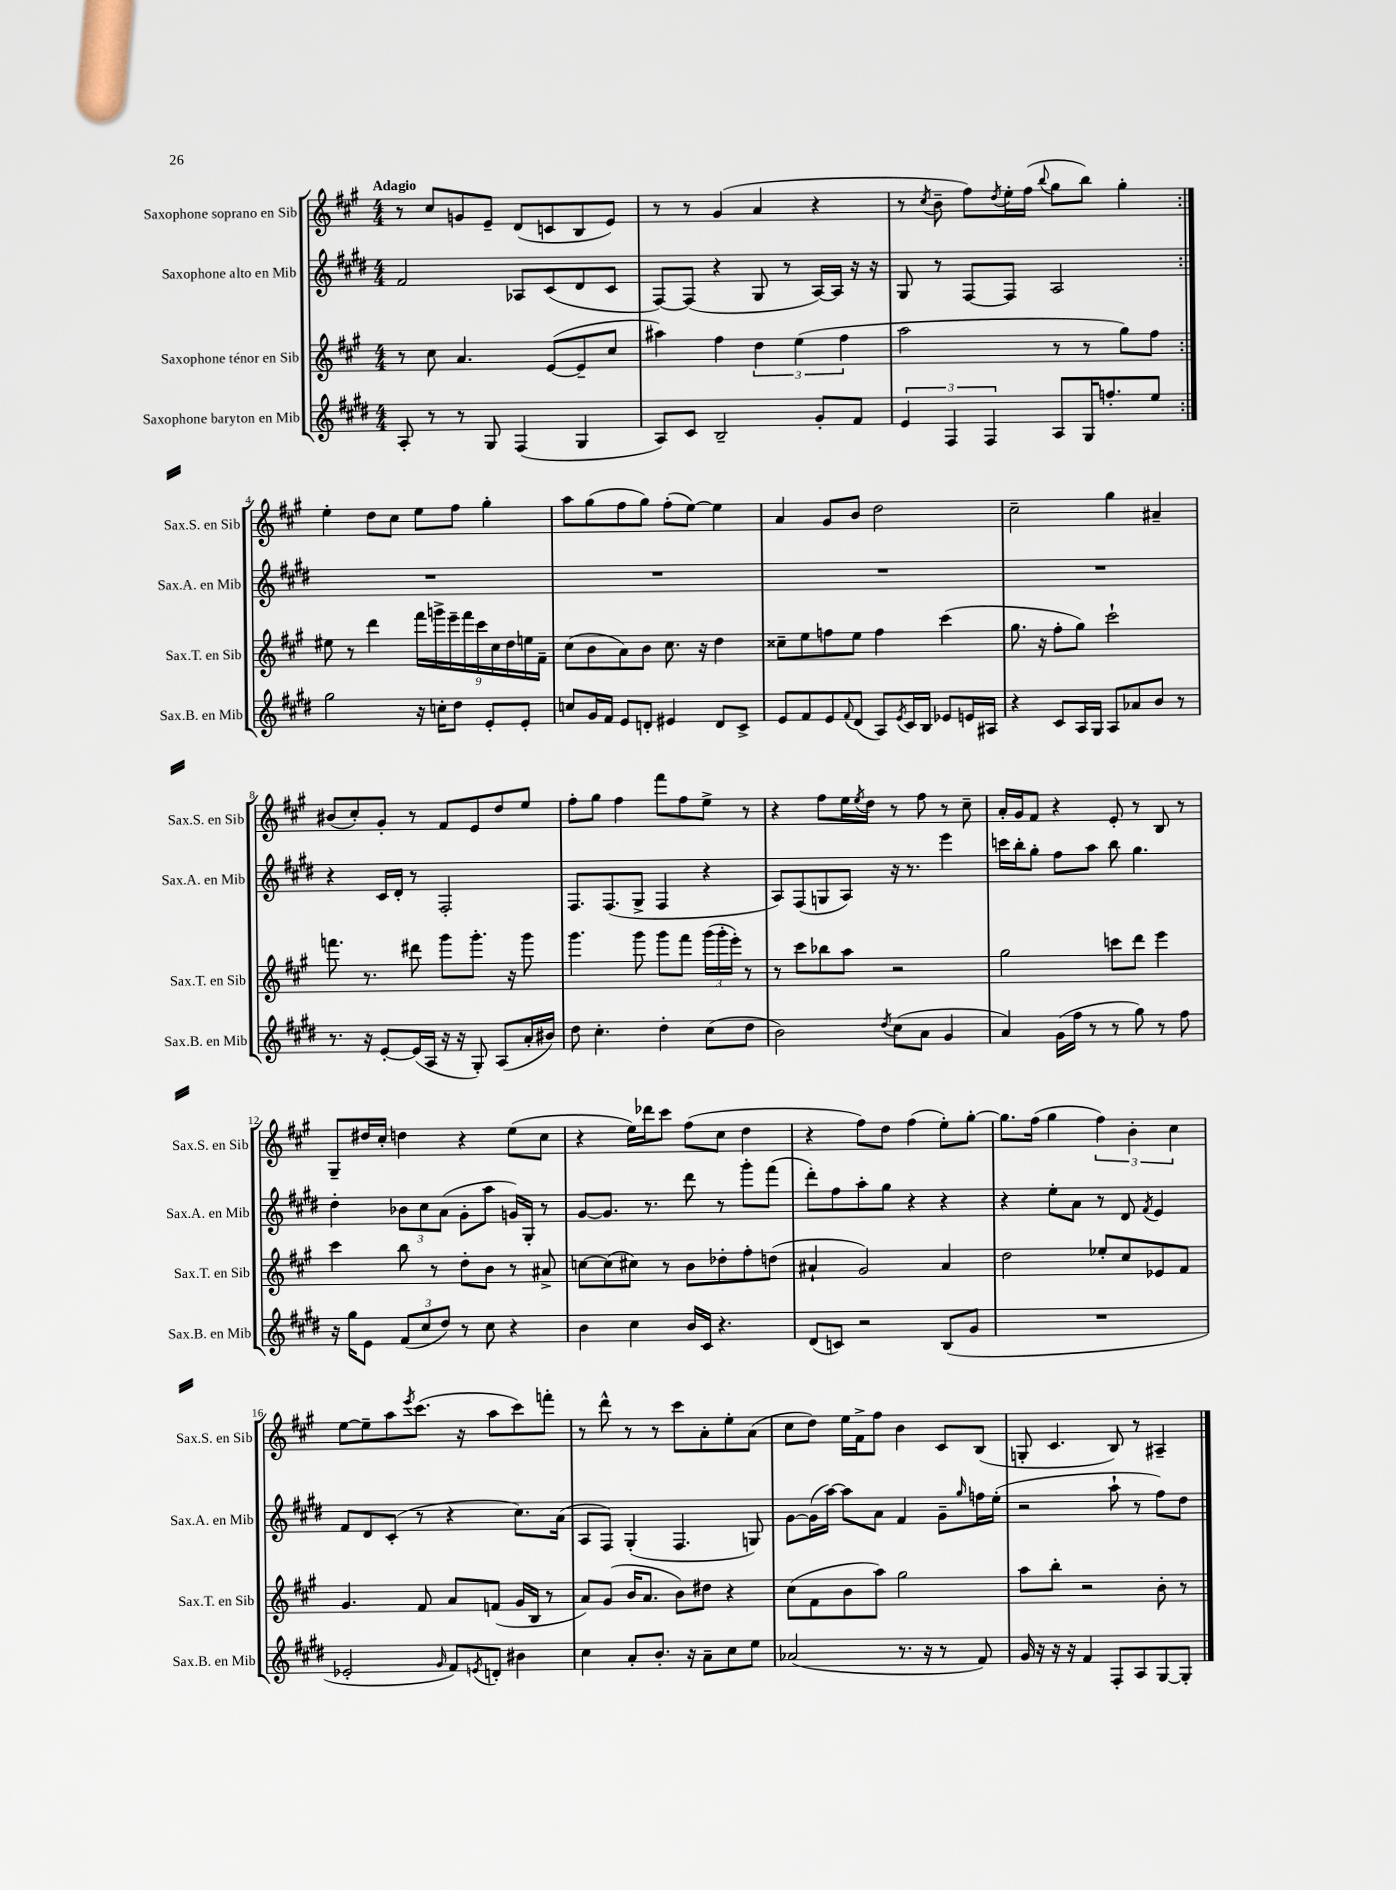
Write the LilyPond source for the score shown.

<<
\new StaffGroup <<
\new Staff = "s0" \with { instrumentName = "Saxophone soprano en Sib" shortInstrumentName = "Sax.S. en Sib" } {
    \clef treble \key a \major \numericTimeSignature \time 4/4 \tempo "Adagio"
    \repeat volta 2 { r8 cis''8 g'8 e'8-- d'8( c'8 b8 e'8) |
    r8 r8 gis'4( a'4 r4 |
    r8 \acciaccatura { cis''8 } b'8-- fis''8) \acciaccatura { d''8 } e''16-. fis''16( \appoggiatura { b''8 } gis''8 b''8) gis''4-. | }
    e''4-. d''8 cis''8 e''8 fis''8 gis''4-. |
    a''8 gis''8( fis''8 gis''8) fis''8-.( e''8~) e''4 |
    a'4 gis'8 b'8 d''2 |
    cis''2-- gis''4 ais'4-- |
    bis'8( cis''8-.) gis'8-. r8 fis'8 e'8 d''8 e''8 |
    fis''8-. gis''8 fis''4 fis'''8 fis''8 e''8-> r8 |
    r4 fis''8 e''16 \acciaccatura { e''8 } d''16 r8 fis''8 r8 cis''8-- |
    a'16-. gis'16 fis'8 r4 e'8-. r8 b8 r8 |
    gis8-- dis''16 cis''16-. d''4 r4 e''8( cis''8 |
    r4 e''16) des'''16 cis'''8 fis''8( cis''8 d''4 |
    r4 fis''8) d''8 fis''4( e''8-.) gis''8~-. |
    gis''8. fis''16( gis''4 \tuplet 3/2 { fis''4) b'4-. cis''4 } |
    e''8~ e''8-- a''8 \acciaccatura { e'''8 } cis'''8.( r16 a''8 cis'''8) f'''8-. |
    r8 d'''8-^ r8 r8 cis'''8 a'8-. e''8-. a'8( |
    cis''8 d''8) e''16 fis'16-> fis''8 b'4 cis'8 b8( |
    g8-. cis'4. b8) r8 ais4-- \bar "|." |
}
\new Staff = "s1" \with { instrumentName = "Saxophone alto en Mib" shortInstrumentName = "Sax.A. en Mib" } {
    \clef treble \key e \major \numericTimeSignature \time 4/4
    \repeat volta 2 { fis'2 aes8 cis'8( dis'8 cis'8 |
    fis8~) fis8( r4 gis8 r8 a16~) a16 r16 r16 |
    gis8 r8 fis8~ fis8 a2 | }
    R1 |
    R1 |
    R1 |
    R1 |
    r4 cis'16 dis'16-. r8 fis2-. |
    fis8. fis8.( gis8-> fis4 r4 |
    a8) fis8( g8 a8) r16 r8. e'''4 |
    c'''16 b''16-. gis''8-. fis''8 a''8 b''8 gis''4. |
    dis''4-. \tuplet 3/2 { bes'8 cis''8 a'8( } gis'8-. a''8 g'16) gis16-. r8 |
    gis'8~ gis'8. r8. dis'''8 r8 gis'''8-. fis'''8( |
    dis'''8-.) fis''8 a''8-. gis''8 r4 r4 |
    r4 e''8-. a'8 r8 dis'8 \acciaccatura { fis'8 } e'4 |
    fis'8 dis'8 cis'8-.( r8 r4 cis''8.) a'16( |
    a8 fis8) gis4-.( fis4. g8) |
    gis'8~ gis'16( a''16~) a''8 a'8 fis'4 gis'8-- \grace { gis''16 } f''16 e''16-.( |
    r2 a''8-! r8 fis''8) dis''8 \bar "|." |
}
\new Staff = "s2" \with { instrumentName = "Saxophone ténor en Sib" shortInstrumentName = "Sax.T. en Sib" } {
    \clef treble \key a \major \numericTimeSignature \time 4/4
    \repeat volta 2 { r8 cis''8 a'4. e'8~( e'8-- cis''8 |
    ais''4) fis''4 \tuplet 3/2 { d''4 e''4( fis''4 } |
    a''2 r8 r8 gis''8) fis''8 | }
    eis''8 r8 d'''4 \tuplet 9/8 { fis'''16 g'''16-> e'''16-- fis'''16 cis'''16 cis''16 d''16 e''16 fis'16-- } |
    cis''8( b'8 a'8) b'8 cis''8. r16 d''4 |
    cisis''8-- e''8 f''8 e''8 f''4 cis'''4( |
    gis''8. r16 fis''8-. gis''8) cis'''2-! |
    f'''8. r8. dis'''8 gis'''8 gis'''8.-. r16 gis'''8 |
    gis'''4. gis'''8 gis'''8 fis'''8 \tuplet 3/2 { gis'''16( gis'''16-. e'''16-.) } r8 |
    r8 cis'''8 bes''8 a''8 r2 |
    gis''2 c'''8 d'''8 e'''4 |
    cis'''4 b''8 r8 d''8-. b'8 r8 ais'8-> |
    c''8~ c''8( cis''8) r8 b'8 des''8-. fis''8-. d''8( |
    ais'4-! gis'2) ais'4 |
    d''2 ees''8-. cis''8 ees'8 fis'8 |
    gis'4. fis'8 a'8 f'8( gis'16 b16 r8 |
    a'8) gis'8( b'16 a'8. b'8) dis''8 r4 |
    cis''8( fis'8 b'8 a''8) gis''2 |
    a''8 b''8-. r2 b'8-. r8 \bar "|." |
}
\new Staff = "s3" \with { instrumentName = "Saxophone baryton en Mib" shortInstrumentName = "Sax.B. en Mib" } {
    \clef treble \key e \major \numericTimeSignature \time 4/4
    \repeat volta 2 { a8-. r8 r8 gis8 fis4( gis4 |
    a8) cis'8 b2-- gis'8-. fis'8 |
    \tuplet 3/2 { e'4 fis4 fis4 } a8 gis16 f''8.-. e''8 | }
    gis''2 r16 c''16-. dis''8 e'8-. e'8-. |
    c''8 gis'16 fis'16 e'8 d'8-. eis'4 d'8 cis'8-> |
    e'8 fis'8 e'8 \appoggiatura { fis'8 } dis'8( a8) \acciaccatura { e'8 } cis'16 b16 ees'8 e'16 ais16 |
    r4 cis'8 a16 gis16 a8 aes'8 b'8 r8 |
    r8. r16 e'8~-. e'16( a16 r16 r16 gis8-.) a8( a'16-. bis'16) |
    dis''8 cis''4.-. dis''4-. cis''8( dis''8 |
    b'2) \acciaccatura { dis''8 } cis''8( a'8 gis'4 |
    a'4) gis'16( fis''16 r8 r8 gis''8) r8 fis''8 |
    r16 gis''16 e'8 \tuplet 3/2 { fis'8( cis''8 dis''8) } r8 cis''8 r4 |
    b'4 cis''4 b'16 cis'16 r4. |
    dis'8( c'8) r2 b8( gis'8 |
    R1 |
    ees'2-. \grace { gis'16 } fis'8) \acciaccatura { e'8 } d'8-. bis'4 |
    cis''4 a'8-. b'8.-. r16 a'8-- cis''8 e''8 |
    aes'2( r8. r16 r8 fis'8) |
    gis'16 r16 r16 r16 fis'4 fis8-. a8 gis8~ gis8-. \bar "|." |
}
>>
>>
